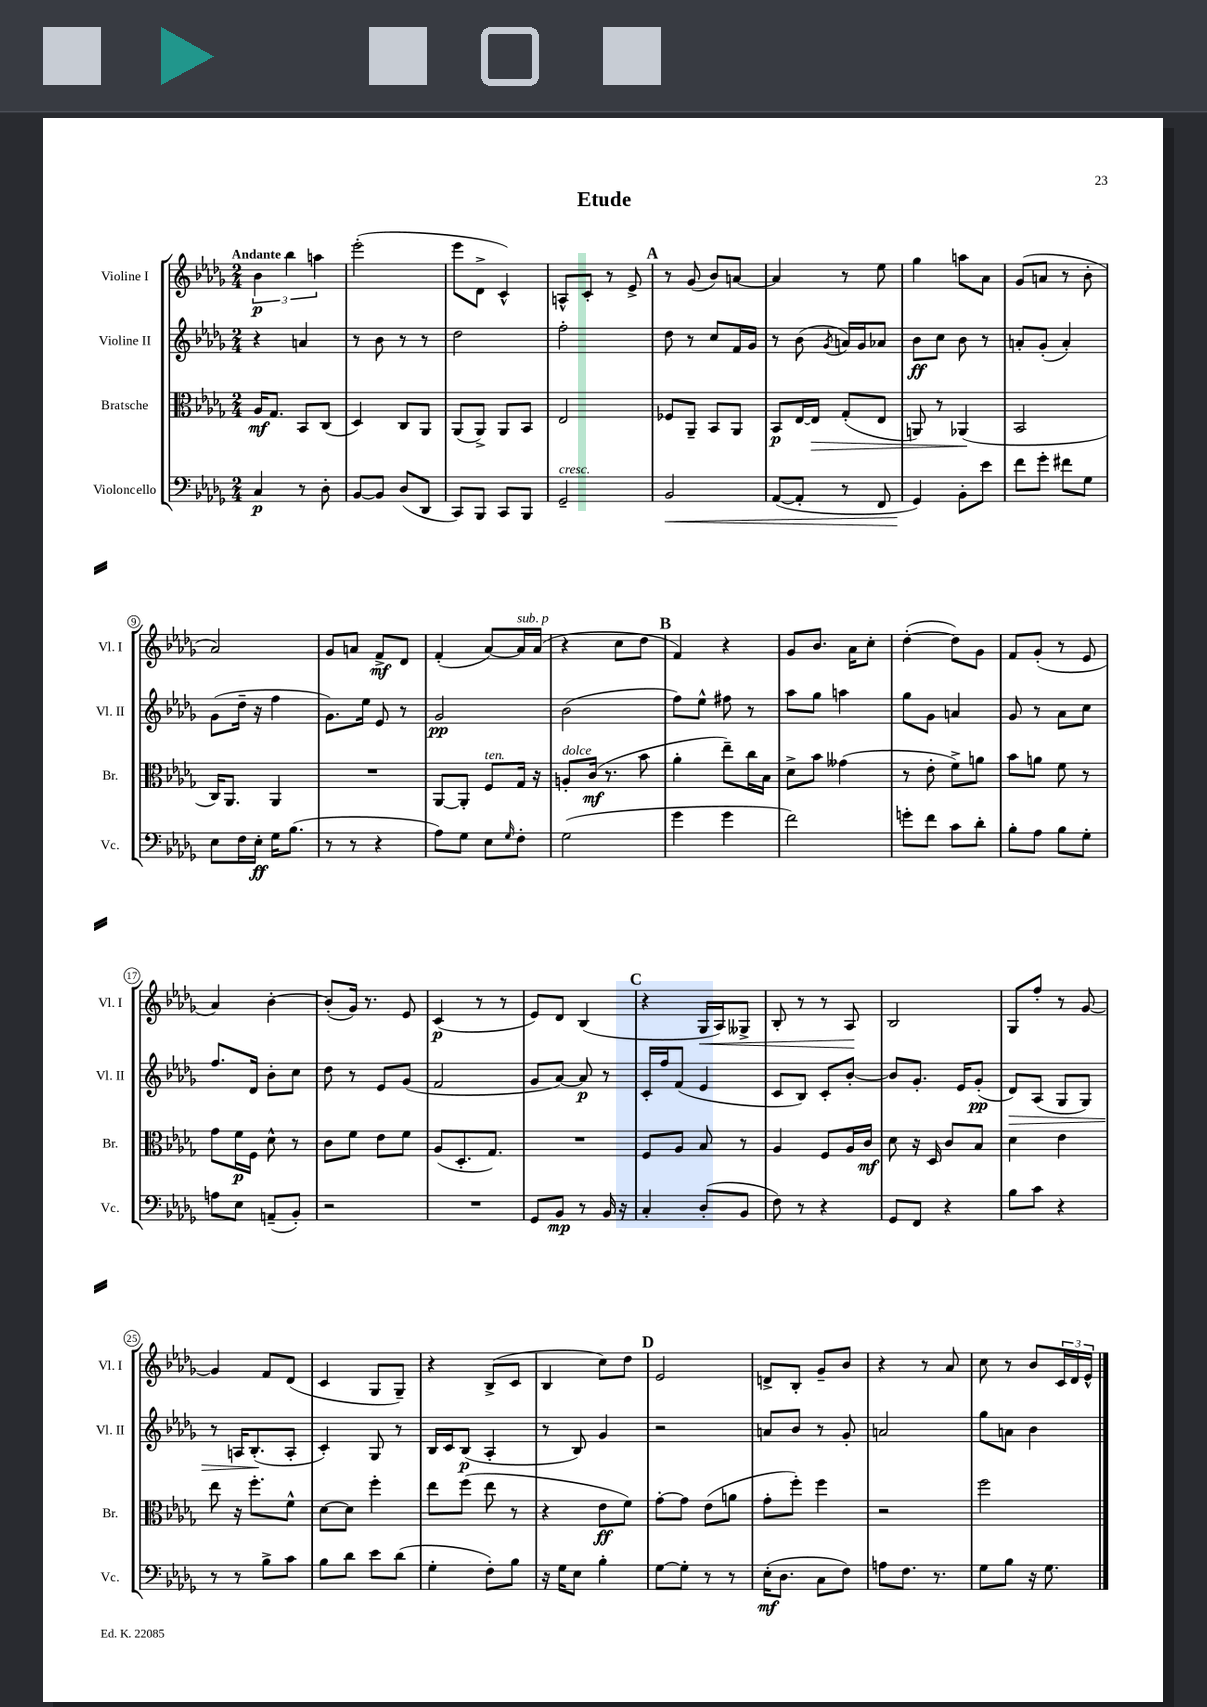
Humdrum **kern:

**kern	**kern	**kern	**kern
*staff4	*staff3	*staff2	*staff1
*clefF4	*clefC3	*clefG2	*clefG2
*k[b-e-a-d-g-]	*k[b-e-a-d-g-]	*k[b-e-a-d-g-]	*k[b-e-a-d-g-]
*M2/4	*M2/4	*M2/4	*M2/4
4C/	16A-/LK	4r	6b-\
.	8.G-/J	.	.
.	.	.	6bb-\
8r	8BB-/L	4a/	.
.	.	.	6aa\
8D-'\	(8C/J	.	.
=	=	=	=
[8BB-/L	4D-/)	8r	(2eee-'\
8BB-/]J	.	8b-\	.
(8D-/L	8C/L	8r	.
8DD-/J	8AA-/J	8r	.
=	=	=	=
8CC/L)	(8AA-/L	2dd-\	8eee-\L
8BBB-/J	8AA-^/J)	.	8d-^\J
8CC/L	8AA-/L	.	4c^^/)
8BBB-/J	8BB-/J	.	.
=	=	=	=
2GG-~/	2E-/	2ff'\	8A^^/L
.	.	.	8c'/J
.	.	.	8r
.	.	.	8e-^/
=	=	=	=
2BB-/	8F-/L	8dd-\	8r
.	8AA-~/J	8r	(8g-/
.	8BB-/L	8cc/L	8b-/L)
.	8AA-/J	16f/L	[8a/J
.	.	16g-/JJ	.
=	=	=	=
([8AA-/L	8BB-/L	8r	4a/]
8AA-'/]J	[16E-/L	(8b-\	.
.	16E-/]JJ	.	.
.	.	8qg-/	.
8r	(8G-'/L	16a/LL)	8r
.	.	16g-/J	.
8FF/	8E-/J	8a-/J	8ee-\
=	=	=	=
4GG-/)	8AA/)	8b-\L	4gg-\
.	8r	8cc\J	.
8BB-'\L	(4AA-/	8b-\	8aa\L
8e-\J	.	8r	8a-\J
=	=	=	=
8f\L	2BB-/	8a'/L	(8g-/L
8g-'\J	.	(8g-'/J	8a/J
8f#\L	.	4a'/)	8r
8G-\J	.	.	8b-'\
=	=	=	=
8E-\L	16C/LK)	(8g-\L	2a-/)
.	8.AA-/J	.	.
16F\L	.	16dd-~\Jk	.
16E-'\JJ	.	16r	.
16G-\LK	4AA-/	4ff\	.
(8.B-\J	.	.	.
=	=	=	=
8r	2r	8.g-\L)	8g-/L
8r	.	.	8a/J
.	.	16ee-\Jk	.
4r	.	8e-/	8f^/L
.	.	8r	8d-/J
=	=	=	=
8A-\L)	[8AA-/L	2g-/	(4f'/
8G-\J	8AA-'/]J	.	.
8E-\L	8F/L	.	[8a-/L)
16qqG-/	.	.	.
8F'\J	16G-/Jk	.	16a-/]L
.	16r	.	(16a-/JJ
=	=	=	=
(2G-\	8A'/L	(2b-\	4r
.	(16c/Jk	.	.
.	8.r	.	.
.	.	.	8cc\L
.	8b-\	.	8dd-\J
=	=	=	=
4g-\	4a-'\	8ff\L)	4f/)
.	.	8ee-^^\J	.
4g-\	8ee-~\L)	8ff#\	4r
.	16cc\L	8r	.
.	16B-\JJ	.	.
=	=	=	=
2f\)	8d-^\L	8aa-\L	8g-/L
.	8b-\J	8gg-\J	8.b-/J
.	(4g--\	4aa\	.
.	.	.	16a-\LK
.	.	.	8cc'\J
=	=	=	=
8g'\L	8r	8gg-\L	([4dd-'\
8f\J	8e-'\	8g-\J	.
8c\L	8f^\L)	4a/	8dd-\]L)
8d-'\J	8a\J	.	8g-\J
=	=	=	=
8B-'\L	8b-\L	8g-/	8f/L
8A-\J	8a\J	8r	(8g-'/J
8B-\L	8f\	8a-\L	8r
8G-'\J	8r	8cc\J	8e-/
=	=	=	=
8A\L	8g-\L	8.ff/L	4a-/)
8E-\J	16f\L	.	.
.	16F\JJ	16d-/Jk	.
(8AA~/L	8d-^^\	8b-'\L	[4b-'\
8BB-'/J)	8r	8cc\J	.
=	=	=	=
2r	8c\L	8dd-\	(8b-'/]L
.	8f\J	8r	16g-/Jk)
.	.	.	8.r
.	8e-\L	8e-/L	.
.	8f\J	(8g-/J	8e-/
=	=	=	=
2r	(8A-/L	2f/	(4c/
.	8.D-'/	.	.
.	.	.	8r
.	8.G-/J)	.	.
.	.	.	8r
=	=	=	=
8GG-/L	2r	8g-/L	8e-/L)
8BB-/J	.	[8a-/J)	8d-/J
8r	.	8a-/]	(4B-/
16BB-/	.	8r	.
16r	.	.	.
=	=	=	=
4C'/	8F/L	16c'/LL	4r
.	.	16ff/J	.
.	8A-/J	(8f/J	.
(8D-'/L	8B-/	4e-/	16G-/LL
.	.	.	16A-/J)
8BB-/J	8r	.	8G--^/J
=	=	=	=
8F\)	4A-/	8c/L	8B-'/
8r	.	8B-/J)	8r
4r	8F/L	8c'/L	8r
.	16A-/L	[8b-'/J	8A-/
.	16c/JJ	.	.
=	=	=	=
8GG-/L	8d-\	8b-/]L	2B-/
8FF/J	16r	8.g-'/J	.
.	16D-/	.	.
4r	8c/L	.	.
.	.	16e-/LK	.
.	8B-/J	(8g-'/J	.
=	=	=	=
8B-\L	4d-\	8d-/L)	8G-/L
8c\J	.	(8A-/J	8ff'/J
4r	4e-\	8G-/L	8r
.	.	8G-/J)	[8g-/
=	=	=	=
8r	8ee-\	8r	4g-/]
8r	16r	16A/LK	.
.	8.ff'\L	(8.B-'/	.
8B-^\L	.	.	8f/L
8c\J	8f^^\J	8A'/J	(8d-/J
=	=	=	=
8B-\L	[8d-\L	4c'/)	4c/
8d-\J	8d-\]J	.	.
8e-\L	4ff'\	8G-/	8G-/L
(8d-\J	.	8r	8G-~/J)
=	=	=	=
4G-'\	8ee-\L	16B-/LL	4r
.	.	16c/J	.
.	(8ff\J	(8B-/J	.
8F'\L)	8ee-\	4A-'/	(8B-^/L
8B-\J	8r	.	8c/J
=	=	=	=
16r	4r	8r	4B-/
16G-\LK	.	.	.
8E-\J	.	8B-/)	.
4B-'\	8e-\L	4g-/	8cc\L)
.	8f\J)	.	8dd-\J
=	=	=	=
[8G-\L	[8g-'\L	2r	2e-/
8G-'\]J	8g-\]J	.	.
8r	(8e-\L	.	.
8r	8a\J	.	.
=	=	=	=
(16E-'\LK	8g-'\L	8a/L	8d^/L
8.D-\J	.	.	.
.	8ff'\J)	8b-/J	8B-'/J
8C\L	4ff\	8r	8g-~/L
8F\J)	.	8g-'/	8b-/J
=	=	=	=
8A\L	2r	2a/	4r
8.F\J	.	.	.
.	.	.	8r
8.r	.	.	.
.	.	.	8a-/
=	=	=	=
8G-\L	2ff\	8gg-\L	8cc\
8B-\J	.	8a\J	8r
16r	.	4b-\	8b-/L
8.G-\	.	.	.
.	.	.	24c/L
.	.	.	24d-/
.	.	.	24e-^^/JJ
==	==	==	==
*-	*-	*-	*-
